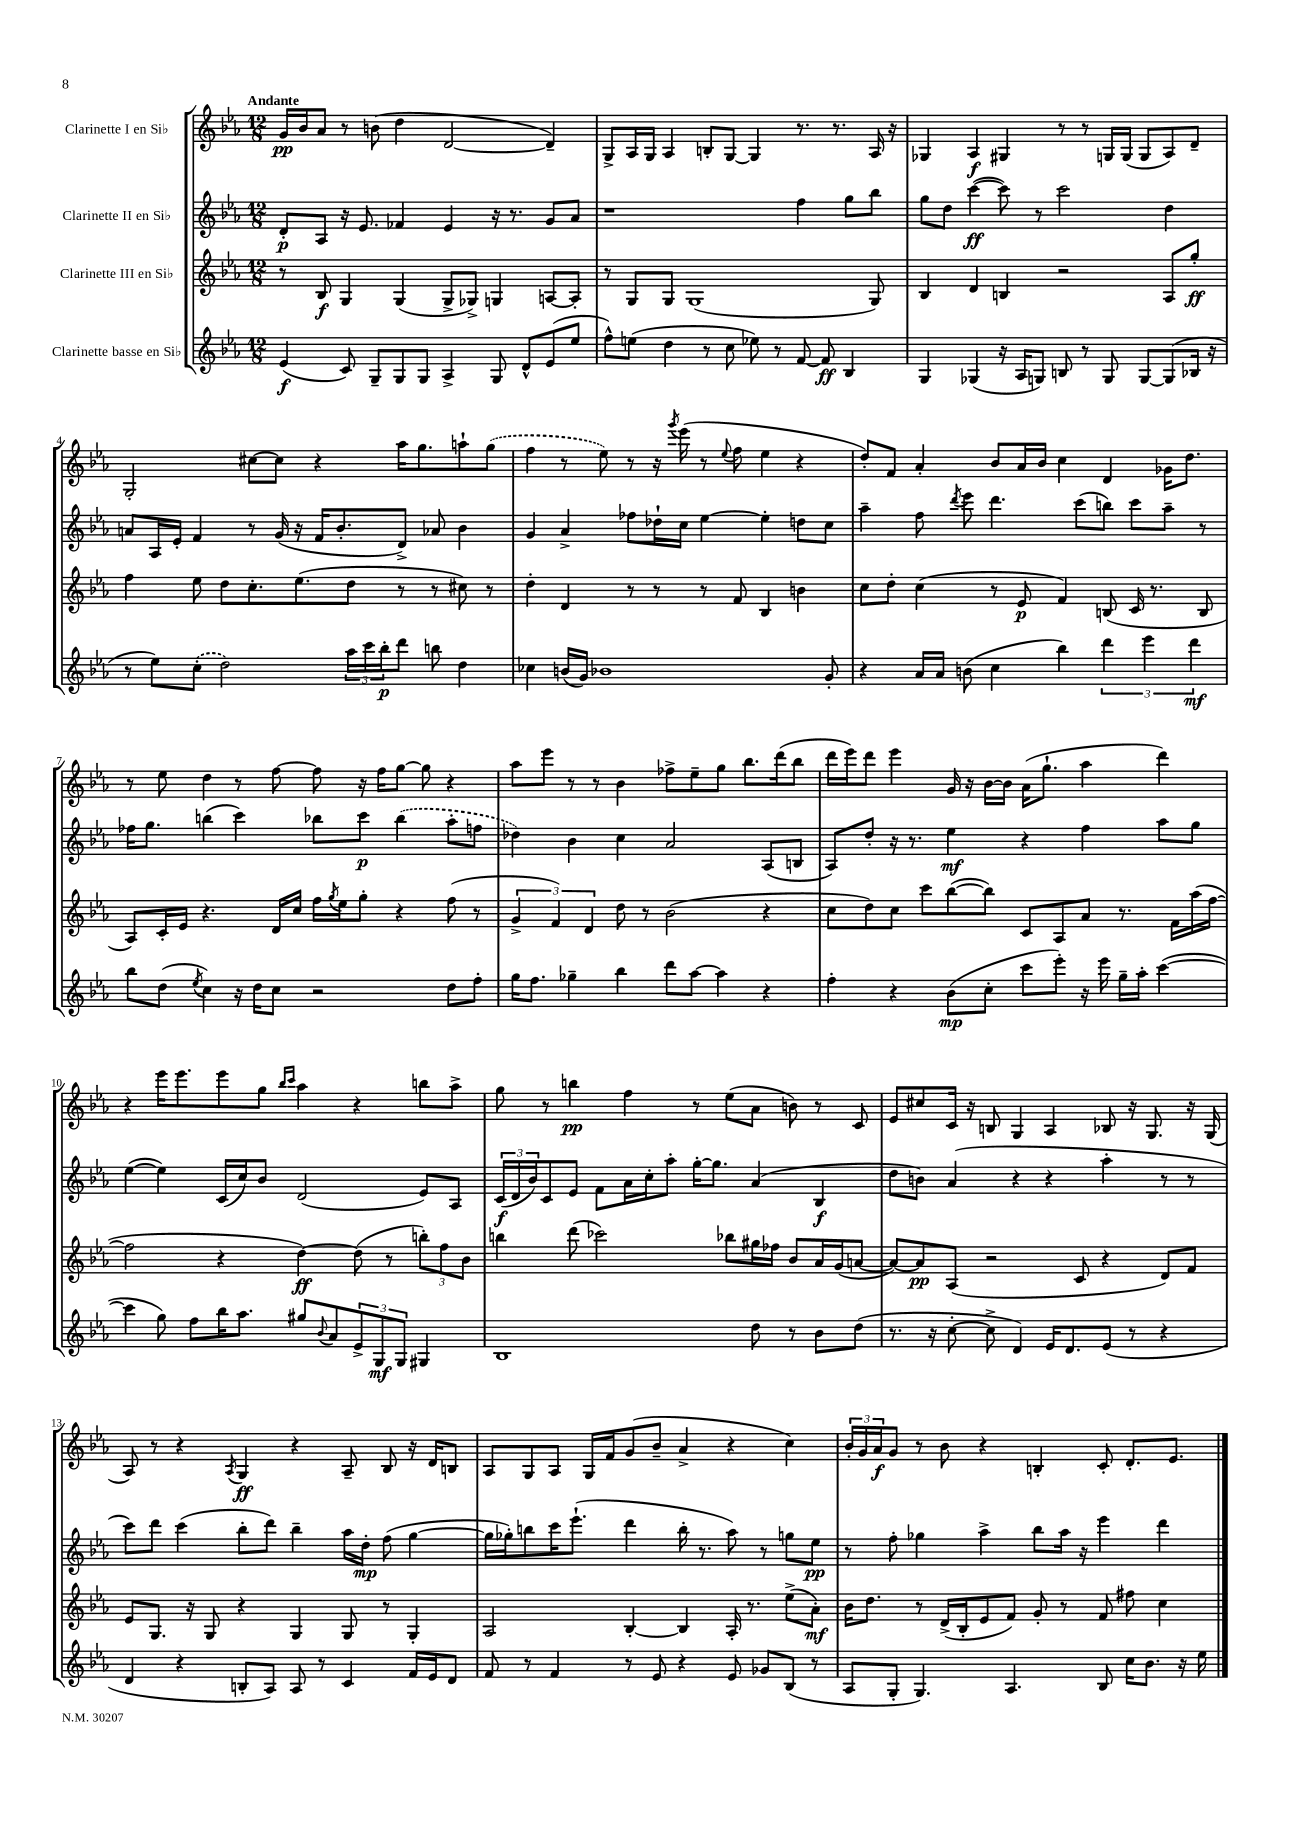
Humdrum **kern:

**kern	**kern	**kern	**kern
*staff4	*staff3	*staff2	*staff1
*clefG2	*clefG2	*clefG2	*clefG2
*k[b-e-a-]	*k[b-e-a-]	*k[b-e-a-]	*k[b-e-a-]
*M12/8	*M12/8	*M12/8	*M12/8
(4e-	8r	8d'	16g
.	.	.	16b-
.	8B-	8A-	8a-
8c)	4G	16r	8r
.	.	8.e-	.
8G~	.	.	(8b
8G	(4G	4f-	4dd
8G	.	.	.
4A-^	8G^	4e-	[2d
.	8G-^)	.	.
8G	4G	16r	.
.	.	8.r	.
8d^^	.	.	.
(8e-	[8A	8g	4d~])
8ee-	8A']	8a-	.
=	=	=	=
8ff^^)	8r	1r	8G^
(8ee	8G	.	16A-
.	.	.	16G
4dd	8G	.	4A-
.	(1G	.	.
8r	.	.	8B'
8cc	.	.	[8G
8ee-)	.	.	4G]
8r	.	.	.
[8f	.	4ff	8.r
8f]	.	.	.
.	.	.	8.r
4B-	.	8gg	.
.	8G)	8bb-	16A-
.	.	.	16r
=	=	=	=
4G	4B-	8gg	4G-
.	.	8dd	.
(4G-	4d	([4ccc	4A-
16r	4B	8ccc])	4G#
16A-	.	.	.
8G)	.	8r	.
8B	2r	2ccc	8r
8r	.	.	8r
8G	.	.	16G
.	.	.	(16G
[8G	.	.	8G
(8G]	8A-	4dd	8A-)
16B-	8gg'	.	8d~
16r	.	.	.
=	=	=	=
8r	4ff	8a	2G'
8ee-)	.	16A-	.
.	.	16e-'	.
(8cc'	8ee-	4f	.
2dd)	8dd	.	.
.	8.cc'	8r	[8cc#
.	.	(16g	8cc#]
.	(8.ee-	16r	.
.	.	16f	4r
.	.	8.b-'	.
24aa-	8dd	.	.
24ccc	.	.	.
24bb-'	.	.	.
8ddd	8r	8d^)	16aa-
.	.	.	8.gg
8bb	8r	8a-	.
4dd	8cc#)	4b-	8aa`
.	8r	.	(8gg
=	=	=	=
4cc-	4dd'	4g	4ff
(16b	4d	4a-^	8r
16g)	.	.	.
1b-	.	.	8ee-)
.	8r	8ff-	8r
.	8r	16dd-`	16r
.	.	.	8qggg
.	.	16cc	(16eee-
.	8r	[4ee-	8r
.	.	.	8qqee-
.	8f	.	8ff
.	4B-	4ee-']	4ee-
.	4b	8dd	4r
8g'	.	8cc	.
=	=	=	=
4r	8cc	4aa-~	8dd')
.	8dd'	.	8f
16a-	(4cc	8ff	4a-'
16a-	.	.	.
.	.	8qddd	.
(8b	.	8eee-	.
4cc	8r	4.ddd	8b-
.	8e-	.	16a-
.	.	.	16b-
4bb-)	4f)	.	4cc
.	.	(8ccc	.
6ddd	(8B	8bb)	4d
.	16c	8ccc	.
6eee-	.	.	.
.	8.r	.	.
.	.	8aa-~	16g-
.	.	.	8.dd
6ddd	.	.	.
.	8B	8r	.
=	=	=	=
8bb-	8A-)	16ff-	8r
.	.	8.gg	.
(8dd	16c'	.	8ee-
.	16e-	.	.
8qee-	.	.	.
4cc)	4.r	(4bb	4dd
16r	.	4ccc)	8r
16dd	.	.	.
8cc	16d	.	[8ff
.	16cc	.	.
2r	16ff	8bb-	8ff]
.	8qgg	.	.
.	16ee-	.	.
.	8gg'	8ccc	16r
.	.	.	16ff
.	4r	(4bb-	[8gg
.	.	.	8gg]
8dd	(8ff	8aa-'	4r
8ff'	8r	8ff	.
=	=	=	=
16gg	6g^	4dd-)	8aa-
8.ff	.	.	.
.	.	.	8eee-
.	6f)	.	.
4gg-~	.	4b-	8r
.	6d	.	.
.	.	.	8r
4bb-	8dd	4cc	4b-
.	8r	.	.
8ddd	(2b-	2a-	8ff-^
[8aa-	.	.	8ee-~
4aa-]	.	.	8gg
.	.	.	8.bb-
4r	4r	(8A-	.
.	.	.	(16ddd
.	.	8B	8bb-
=	=	=	=
4ff'	8cc	8A-)	16ddd
.	.	.	16eee-)
.	8dd)	8dd'	8ddd
4r	8cc	16r	4eee-
.	.	8.r	.
.	8ccc	.	.
(8b-	([8bb-	4ee-	16g
.	.	.	16r
8cc'	8bb-])	.	[16b-
.	.	.	16b-]
8ccc	8c	4r	(16a-
.	.	.	8.gg`
8eee-')	8A-	.	.
16r	8a-	4ff	4aa-
16eee-	.	.	.
16gg~	8.r	.	.
16aa-'	.	.	.
([4ccc	.	8aa-	4ddd)
.	16f	.	.
.	(16aa-	8gg	.
.	[16ff	.	.
=	=	=	=
4ccc]	2ff]	([4ee-	4r
8gg)	.	4ee-])	16eee-
.	.	.	8.eee-
8ff	.	.	.
16bb-	4r	(16c	8eee-
8.aa-	.	16cc)	.
.	.	8b-	8gg
.	.	.	16qqbb-
.	.	.	16qqccc
8gg#	[4dd)	(2d	4aa-
8qqb-	.	.	.
8a-	.	.	.
12e-^	(8dd]	.	4r
12G	.	.	.
.	8r	.	.
12G	.	.	.
4G#	12bb')	8e-)	8bb
.	12ff	.	.
.	.	8A-	8aa-^
.	12b-	.	.
=	=	=	=
1B-	4bb	(24c	8gg
.	.	24d	.
.	.	24b-)	.
.	.	8c	8r
.	(8ddd	8e-	4bb
.	2ccc-)	8f	.
.	.	16a-	4ff
.	.	16cc'	.
.	.	8aa-'	.
.	.	[16gg'	8r
.	.	8.gg]	.
.	8bb-	.	(8ee-
8dd	16gg#	(4a-	8a-
.	16ff-	.	.
8r	8b-	.	8b)
8b-	16a-	4B-	8r
.	(16g	.	.
(8dd	[8a	.	8c
=	=	=	=
8.r	8a_)	8dd	8e-
.	8a]	8b)	8cc#
16r	.	.	.
[8cc'	(8A-	(4a-	16c
.	.	.	16r
8cc^]	2r	.	8B
4d)	.	4r	4G
16e-	.	4r	4A-
8.d	.	.	.
.	8c	.	.
(8e-	4r	4aa-'	8B-
8r	.	.	16r
.	.	.	8.G
4r	8d)	8r	.
.	8f	8r	16r
.	.	.	(16G
=	=	=	=
4d	8e-	8ccc)	8A-)
.	8.G	8ddd	8r
4r	.	(4ccc	4r
.	16r	.	.
.	8G	.	.
.	.	.	8qA-
8B'	4r	8bb-'	4G
8A-)	.	8ddd)	.
8A-	4G	4bb-~	4r
8r	.	.	.
4c	8G	16aa-	8A-~
.	.	16dd'	.
.	8r	(8ff	8B-
16f	4G'	[4gg	16r
16e-	.	.	16d
8d	.	.	8B
=	=	=	=
8f	2A-	16gg]	8A-
.	.	16gg-')	.
8r	.	8bb	8G
4f	.	16ccc	8A-
.	.	(8.eee-`	.
.	.	.	16G
.	.	.	16f
8r	[4B-'	4ddd	(8g
8e-	.	.	8b-~
4r	4B-]	16bb'	4a-^
.	.	8.r	.
8e-	16A-'	8aa-)	4r
.	8.r	.	.
8g-	.	8r	.
(8B-	(8ee-^	8gg	4cc)
8r	8a-')	8ee-	.
=	=	=	=
8A-	16b-	8r	24b-'
.	.	.	24g
.	8.dd	.	.
.	.	.	24a-
8G'	.	8ff'	8g
4.G)	8r	4gg-	8r
.	(16d^	.	8b-
.	16B-'	.	.
.	8e-	4aa-^	4r
4.A-	8f)	.	.
.	8g'	8bb-	4B'
.	8r	16aa-	.
.	.	16r	.
8B-	8f	4eee-	8c'
16cc	8ff#	.	8.d'
8.b-	.	.	.
.	4cc	4ddd	.
.	.	.	8.e-
16r	.	.	.
16ee-	.	.	.
==	==	==	==
*-	*-	*-	*-
